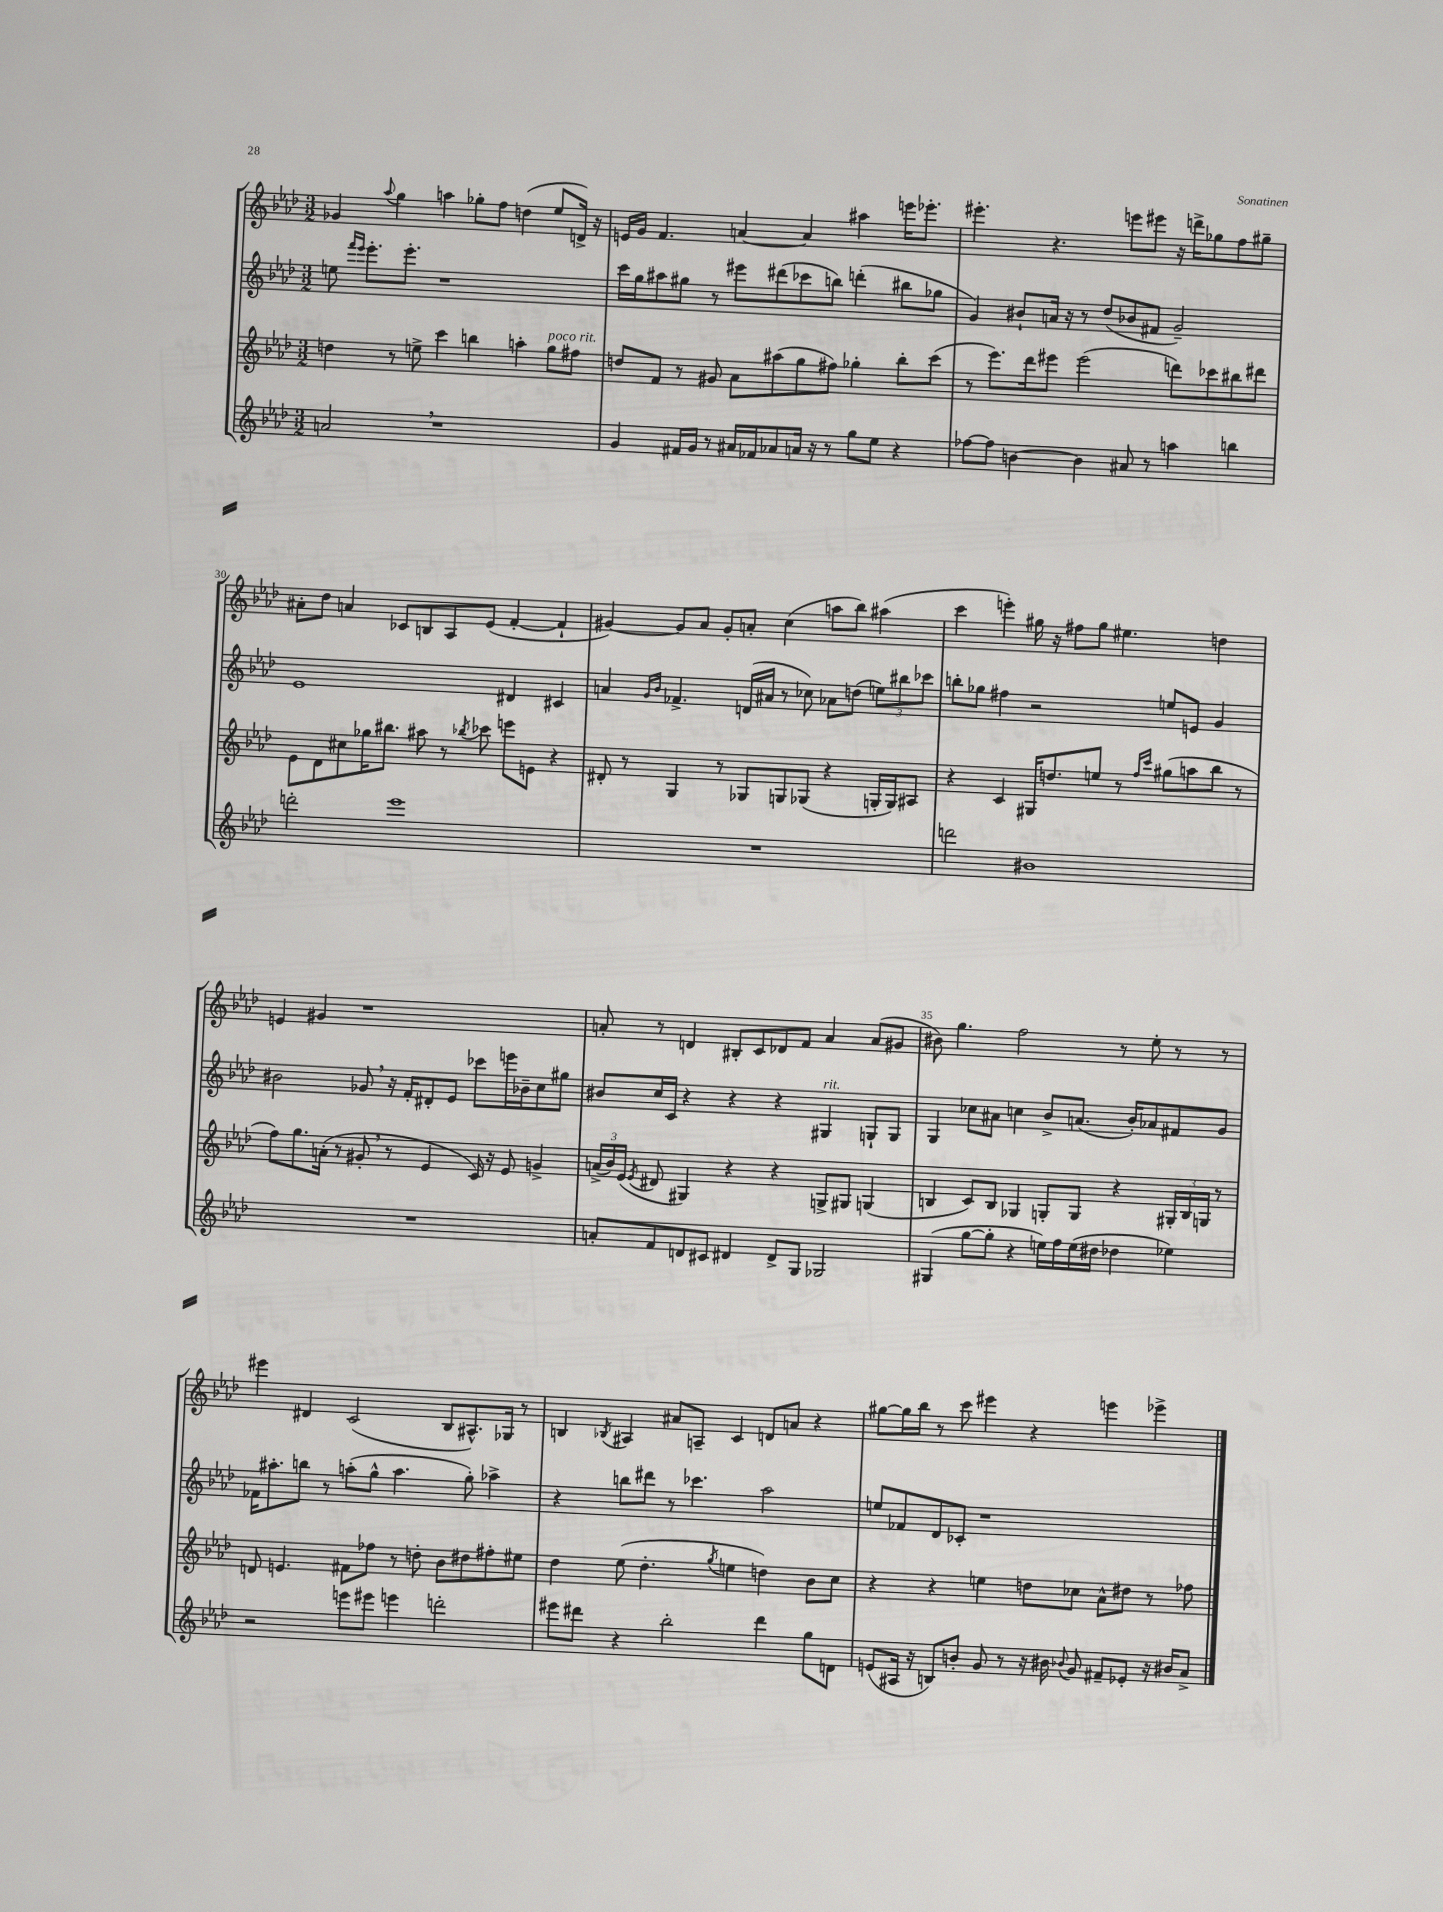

**kern	**kern	**kern	**kern
*part4	*part3	*part2	*part1
*staff4	*staff3	*staff2	*staff1
*clefG2	*clefG2	*clefG2	*clefG2
*k[b-e-a-d-]	*k[b-e-a-d-]	*k[b-e-a-d-]	*k[b-e-a-d-]
*M3/2	*M3/2	*M3/2	*M3/2
=27	=27	=27	=27
2an,/	4ddn\	8een\	4g-X/
.	.	16qqfff/LL	.
.	.	16qqeee-/JJ	.
.	.	8.eee-'\L	.
.	.	.	8qqaa-/
.	8r	.	4gg\
.	.	8.eee-'\J	.
.	8een^\	.	.
1r	4ccc\	1r	4aan\
.	4bbn\	.	8gg-X'\L
.	.	.	8ff\J
.	4aan'\	.	(4ddn\
!	!LO:TX:a:i:t=poco rit.	!	!
.	8gg\L	.	8ee-/L
.	8ff#X\J	.	16dn^/Jk)
.	.	.	16r
=28	=28	=28	=28
4g/	8ddn/L	16ccc\LL	16en/LL
.	.	16gg\J	16g/JJ
.	8f/J	8aa#X\	4.f/
16f#X/LL	8r	8gg#X\J	.
16g/JJ	.	.	.
8r	8g#X/	8r	.
16a#X/LL	8a-\L	8eee#X\L	[4an/
16f-X/J	.	.	.
8a-X/	(8aa#X\	(8ddd#X\	.
16an/Jk	8gg\	8ccc-X\	4a/]
16r	.	.	.
8r	8ff#X\J)	8bbn\J)	.
8gg\L	4gg-X'\	(4dddn'\	4aa#X\
8ee-\J	.	.	.
4r	8bb-'\L	8bb#X\L	16eeen\KL
.	.	.	8.eee-X'\J
.	(8ccc\J	8gg-X\J	.
=29	=29	=29	=29
[8ff-X\L	8r	4g/)	4.eee#X'\
8ff-\J]	8.eee-\L)	.	.
[4bn\	.	8b#X`/L	.
.	16ddd-\k	.	.
.	8eee#X\J	16an/Jk	4.r
.	.	16r	.
4b\]	(2eee#\	8r	.
.	.	(8dd-/L	.
8a#X/	.	8b-X/	8eeen\L
8r	.	8f#X/J	8eee#X\J
4aan\	8dddn\L)	2g~/)	16r
.	.	.	16dddn^\KL
.	8ccc-X\	.	8gg-X\
4bbn\	8bb#X\	.	8ff\
.	8ddd#X\J	.	8gg#X~\J
!!LO:LB:g=z
=30	=30	=30	=30
2dddn'\	8e-\L	1e-	8a#X'\L
.	8d-\	.	8dd-\J
.	8cc#X\	.	4an/
.	16gg-X\K	.	.
.	8.bb#X\J	.	.
1eee-	.	.	8c-X/L
.	8aa#X\	.	8Bn/
.	8r	.	8A-/
.	8qbb-X/	.	.
.	8ccc-X\	.	(8e-/J
.	8eeen\L	4d#X/	[4f'/
.	8en\J	.	.
.	4r	4c#X/	4f`/]
=31	=31	=31	=31
1.r	8d#X'/	4an/	[4g#X/)
.	8r	.	.
.	.	16qqg/LL	.
.	.	16qqb-/JJ	.
.	4G/	4.f-X^/	8g#/L]
.	.	.	8a-/J
.	8r	.	8g#'/L
.	8G-X/L	(16dn/LL	8an'/J
.	.	16a#X/JJ	.
.	8Gn/	8r	(4cc\
.	(8G-X/J	8cc-X\)	.
.	4r	8a-X\L	8aan\L
.	.	(8ddn\J	8bb-\J)
.	16Gn'/LL	12een\L)	(4aa#X\
.	16G/J)	.	.
.	.	12bb#X\	.
.	8A#X/J	.	.
.	.	12ccc-X\J	.
=32	=32	=32	=32
2dddn\	4r	8bbn'\L	4ccc\
.	.	8gg-X\J	.
.	4c/	4ff#X\	4eeen'\)
1b#X	16G#X/KL	2r	16gg#X\
.	8.ddn/	.	16r
.	.	.	8ff#X\L
.	8een/J	.	8gg#\J
.	8r	.	4.ee#X\
.	16qqff/LL	.	.
.	16qqccc/JJ	.	.
.	(8gg#X\L	8een/L	.
.	8aan\	8en/J	.
.	8bb-\J	4g/	4ddn\
.	8r	.	.
!!LO:LB:g=z
=33	=33	=33	=33
1.r	8ff\L)	2b#X\	4en/
.	8.gg\	.	.
.	.	.	4g#X/
.	(16an'\Jk	.	.
.	8r	.	.
.	8g#X',/	8g-X,/	1r
.	8r	16r	.
.	.	16f'/KL	.
.	4e-/	8d#X'/	.
.	.	8e-/J	.
.	16c/)	8ccc-X\L	.
.	16r	.	.
.	8e-/	16eeen\L	.
.	.	16b-X~\J	.
.	4gn^/	8cc\	.
.	.	8gg#X\J	.
=34	=34	=34	=34
8an'/L	(24an^/LL	8b#X/L	8an'/
.	24b-/)	.	.
.	(24e-/JJ	.	.
.	8qe-/	.	.
8f/	8d#X/	16cc/L	8r
.	.	16c/JJ	.
8dn/	4G#X/)	4r	4dn/
8c#X/J	.	.	.
4d#X/	4r	4r	8B#X'/L
.	.	.	8c/
8d#^/L	4r	4r	8d-X/
8G/J	.	.	8f/J
!	!	!LO:TX:a:i:t=rit.	!
2G-X/	8Gn^/L	4G#X/	4a/
.	8G#X/J	.	.
.	(4Gn/	8Gn`/L	(8a/L
.	.	8G/J	8g#X/J
=35	=35	=35	=35
(4G#X/	4Bn/	4G/	8b#X\)
.	.	.	4.gg\
[8gg\L	8c/L)	8cc-X\L	.
8gg'\J]	8B/J	8a#X\J	.
4r	4G-X/	4ccn\	2ff\
16een\LL)	8Gn'/L	8b-^/L	.
16ff\	.	.	.
(16ee\	8G/J	(8.an/J	.
16dd#X\JJ	.	.	.
4dd-X\	4r	.	8r
.	.	16b-'/KL)	.
.	.	8a-X/	8ee-'\
4ee-X\)	24G#X'/LL	8f#X/	8r
.	24B/	.	.
.	24Gn/JJ	.	.
.	8r	8g/J	8r
!!LO:LB:g=z
=36	=36	=36	=36
2r	8dn/	16f-X\KL	4eee#X\
.	.	8.aa#X'\	.
.	4.en/	.	.
.	.	8bbn\J	4d#X/
.	.	8r	.
8eeen\L	8f#X\L	(8aan'\L	(2c/
8eee#X\J	8ff-X\J	8gg^^\J	.
4eeen\	8r	4.aa\	.
.	8ddn'\	.	.
2dddn'\	8b-\L	.	8B-/L
.	8dd#X\	8gg'\)	8.A#X^^/)
.	8ff#X'\	4aa-X^\	.
.	.	.	16G-X/Jk
.	8ee#X\J	.	8r
=37	=37	=37	=37
8eee#X\L	4dd-\	4r	4Bn/
8ddd#X\J	.	.	.
.	.	.	8qB-X/
4r	(8ee-\	8bbn\L	4A#X/
.	4.dd-'\	8ddd#X\J	.
2bb-'\	.	8r	8a#X/L
.	.	4.ccc-X\	8An~/J
.	8qgg/	.	.
.	4een\	.	4c/
4ddd#\	4ddn\)	2aa-\	8dn/L
.	.	.	8an/J
8gg\L	8b-\L	.	4r
8dn\J	8cc\J	.	.
=38	=38	=38	=38
(8en/L	4r	8een/L	[8gg#X\L
16A#X/Jk	.	8f-X/	16gg#\L]
16r	.	.	16bb-\JJ
8Bn/L)	4r	8d-/	8r
8bn'/J	.	8c-X'/J	8ccc\
8g/	4een\	1r	4eee#X\
8r	.	.	.
16r	8ddn\L	.	4r
16b#X\	.	.	.
8qqb-X/	.	.	.
8g/	8cc-X\J	.	.
8f#X~/L	8a-^^\L	.	4eeen\
8e-X'/J	8dd#X\J	.	.
16r	8r	.	4eee-X^\
16b#X/KL	.	.	.
8a-^/J	8ff-X\	.	.
==	==	==	==
*-	*-	*-	*-
